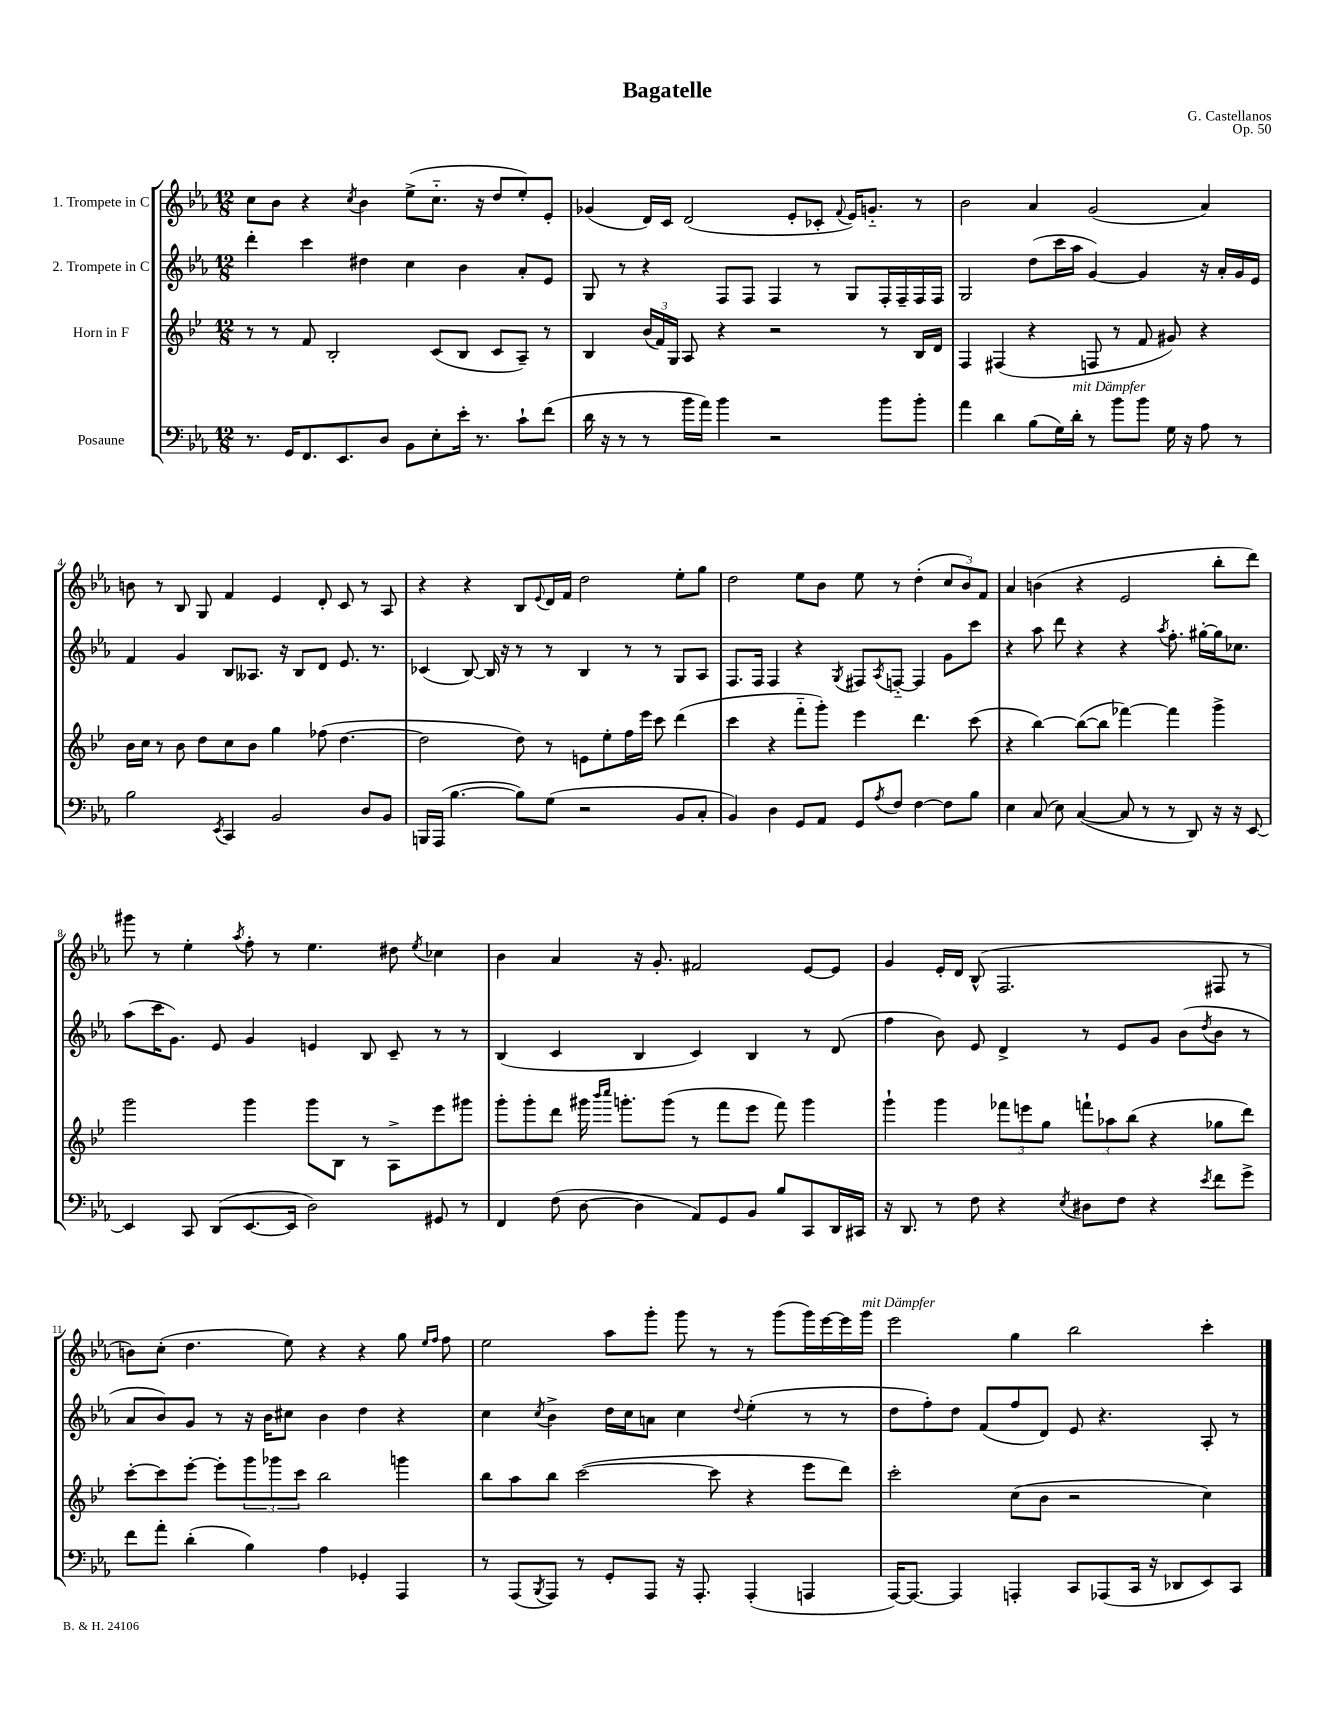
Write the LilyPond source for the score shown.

\header { title = "Bagatelle" composer = "G. Castellanos" opus = "Op. 50" }
<<
\new StaffGroup <<
\new Staff = "s0" \with { instrumentName = "1. Trompete in C" } {
    \clef treble \key ees \major \numericTimeSignature \time 12/8
    c''8 bes'8 r4 \acciaccatura { c''8 } bes'4 ees''8->( c''8.-_ r16 d''8 ees''8-.) ees'8-. |
    ges'4( d'16) c'16 d'2( ees'8-. ces'8-. \appoggiatura { f'8 } ees'16) g'8.-_ r8 |
    bes'2 aes'4 g'2( aes'4) |
    b'8 r8 bes8 g8 f'4 ees'4 d'8-. c'8 r8 aes8 |
    r4 r4 bes8 \appoggiatura { ees'8 } d'16 f'16 d''2 ees''8-. g''8 |
    d''2 ees''8 bes'8 ees''8 r8 d''4-.( \tuplet 3/2 { c''8 bes'8) f'8 } |
    aes'4 b'4( r4 ees'2 bes''8-. d'''8) |
    gis'''8 r8 ees''4-. \acciaccatura { aes''8 } f''8-. r8 ees''4. dis''8 \acciaccatura { ees''8 } ces''4 |
    bes'4 aes'4 r16 g'8.-. fis'2 ees'8~ ees'8 |
    g'4 ees'16-. d'16 bes8-^( f2. fis8 r8 |
    b'8) c''8-.( d''4. ees''8) r4 r4 g''8 \grace { ees''16 f''16 } f''8 |
    ees''2 aes''8 g'''8-. g'''8 r8 r8 g'''8( g'''16) ees'''16~ ees'''16 g'''16^\markup { \italic "mit Dämpfer" } |
    ees'''2 g''4 bes''2 c'''4-. \bar "|." |
}
\new Staff = "s1" \with { instrumentName = "2. Trompete in C" } {
    \clef treble \key ees \major \numericTimeSignature \time 12/8
    d'''4-. c'''4 dis''4 c''4 bes'4 aes'8-. ees'8 |
    g8 r8 r4 f8 f8 f4 r8 g8 f16-. f16-- f16 f16 |
    g2 d''8( c'''16 aes''16 g'4~) g'4 r16 aes'16-. g'16 ees'16 |
    f'4 g'4 bes8 aeses8. r16 bes8 d'8 ees'8. r8. |
    ces'4( bes8~) bes16 r16 r8 r8 bes4 r8 r8 g8 aes8 |
    f8. f16 f4 r4 \acciaccatura { g8 } fis8 \acciaccatura { aes8 } f8~-_ f4 g'8 c'''8 |
    r4 aes''8 d'''8 r4 r4 \acciaccatura { aes''8 } f''8.-. gis''16~-. gis''16 ces''8. |
    aes''8( c'''16 g'8.) ees'8 g'4 e'4 bes8 c'8-- r8 r8 |
    bes4( c'4 bes4 c'4) bes4 r8 d'8( |
    f''4 bes'8) ees'8 d'4-> r8 ees'8 g'8 bes'8( \acciaccatura { d''8 } bes'8 r8 |
    aes'8 bes'8) g'8 r8 r16 bes'16 cis''8 bes'4 d''4 r4 |
    c''4 \acciaccatura { c''8 } bes'4-> d''16 c''16 a'8 c''4 \appoggiatura { d''8 } ees''4-.( r8 r8 |
    d''8 f''8-.) d''8 f'8( f''8 d'8) ees'8 r4. aes8-. r8 \bar "|." |
}
\new Staff = "s2" \with { instrumentName = "Horn in F" } {
    \clef treble \key bes \major \numericTimeSignature \time 12/8
    r8 r8 f'8 bes2-. c'8( bes8 c'8 a8--) r8 |
    bes4 \tuplet 3/2 { bes'16( f'16) g16 } a8 r4 r2 r8 bes16 d'16 |
    f4 fis4( r4 f8 r8 f'8 gis'8) r4 |
    bes'16 c''16 r8 bes'8 d''8 c''8 bes'8 g''4 fes''8( d''4.~ |
    d''2 d''8) r8 e'8 ees''8-. f''16 ees'''16 c'''8 d'''4( |
    c'''4 r4 f'''8-_ g'''8-.) ees'''4 d'''4. c'''8( |
    r4 bes''4~) bes''8~( bes''8 fes'''4~) fes'''4 g'''4-> |
    g'''2 g'''4 g'''8 bes8 r8 a8-> ees'''8 gis'''8 |
    g'''8-. g'''8-. d'''8 gis'''16 \grace { bes'''16 c''''16 } g'''8.-. g'''8( r8 f'''8 ees'''8 f'''8) g'''4 |
    g'''4-! g'''4 \tuplet 3/2 { fes'''8 e'''8 g''8 } \tuplet 3/2 { f'''8-! aes''8 bes''8( } r4 ges''8 d'''8) |
    c'''8~-. c'''8 ees'''8~-. ees'''8-. \tuplet 3/2 { g'''8 ges'''8 c'''8 } bes''2 g'''4 |
    bes''8 a''8 bes''8 c'''2~( c'''8 r4 ees'''8 d'''8) |
    c'''2-. c''8( bes'8 r2 c''4) \bar "|." |
}
\new Staff = "s3" \with { instrumentName = "Posaune" } {
    \clef bass \key ees \major \numericTimeSignature \time 12/8
    r8. g,16 f,8. ees,8. d8 bes,8 ees8-. ees'16-. r8. c'8-! f'8( |
    d'16 r16 r8 r8 bes'16 aes'16) bes'4 r2 bes'8 bes'8-. |
    aes'4 d'4 bes8( g16) d'16-.^\markup { \italic "mit Dämpfer" } r8 bes'8 bes'8 g16 r16 aes8 r8 |
    bes2 \acciaccatura { ees,8 } c,4 bes,2 d8 bes,8 |
    b,,16 aes,,16( bes4.~ bes8) g8( r2 bes,8 c8-. |
    bes,4) d4 g,8 aes,8 g,8 \acciaccatura { aes8 } f8 f4~ f8 bes8 |
    ees4 c8( ees8) c4~( c8 r8 r8 d,8) r16 r16 ees,8~ |
    ees,4 c,8 d,8( ees,8.~ ees,16 d2) gis,8 r8 |
    f,4 f8( d8~ d4 aes,8) g,8 bes,8 bes8 c,8 d,16 cis,16 |
    r16 d,8. r8 f8 r4 \acciaccatura { ees8 } dis8 f8 r4 \acciaccatura { ees'8 } f'8 g'8-> |
    f'8 aes'8-. d'4-.( bes4) aes4 ges,4-. aes,,4 |
    r8 aes,,8( \acciaccatura { bes,,8 } aes,,8) r8 g,8-. aes,,8 r16 aes,,8.-. aes,,4-.( a,,4 |
    aes,,16~) aes,,8.~ aes,,4 a,,4-. c,8 aes,,8( c,16 r16 des,8 ees,8) c,8 \bar "|." |
}
>>
>>
